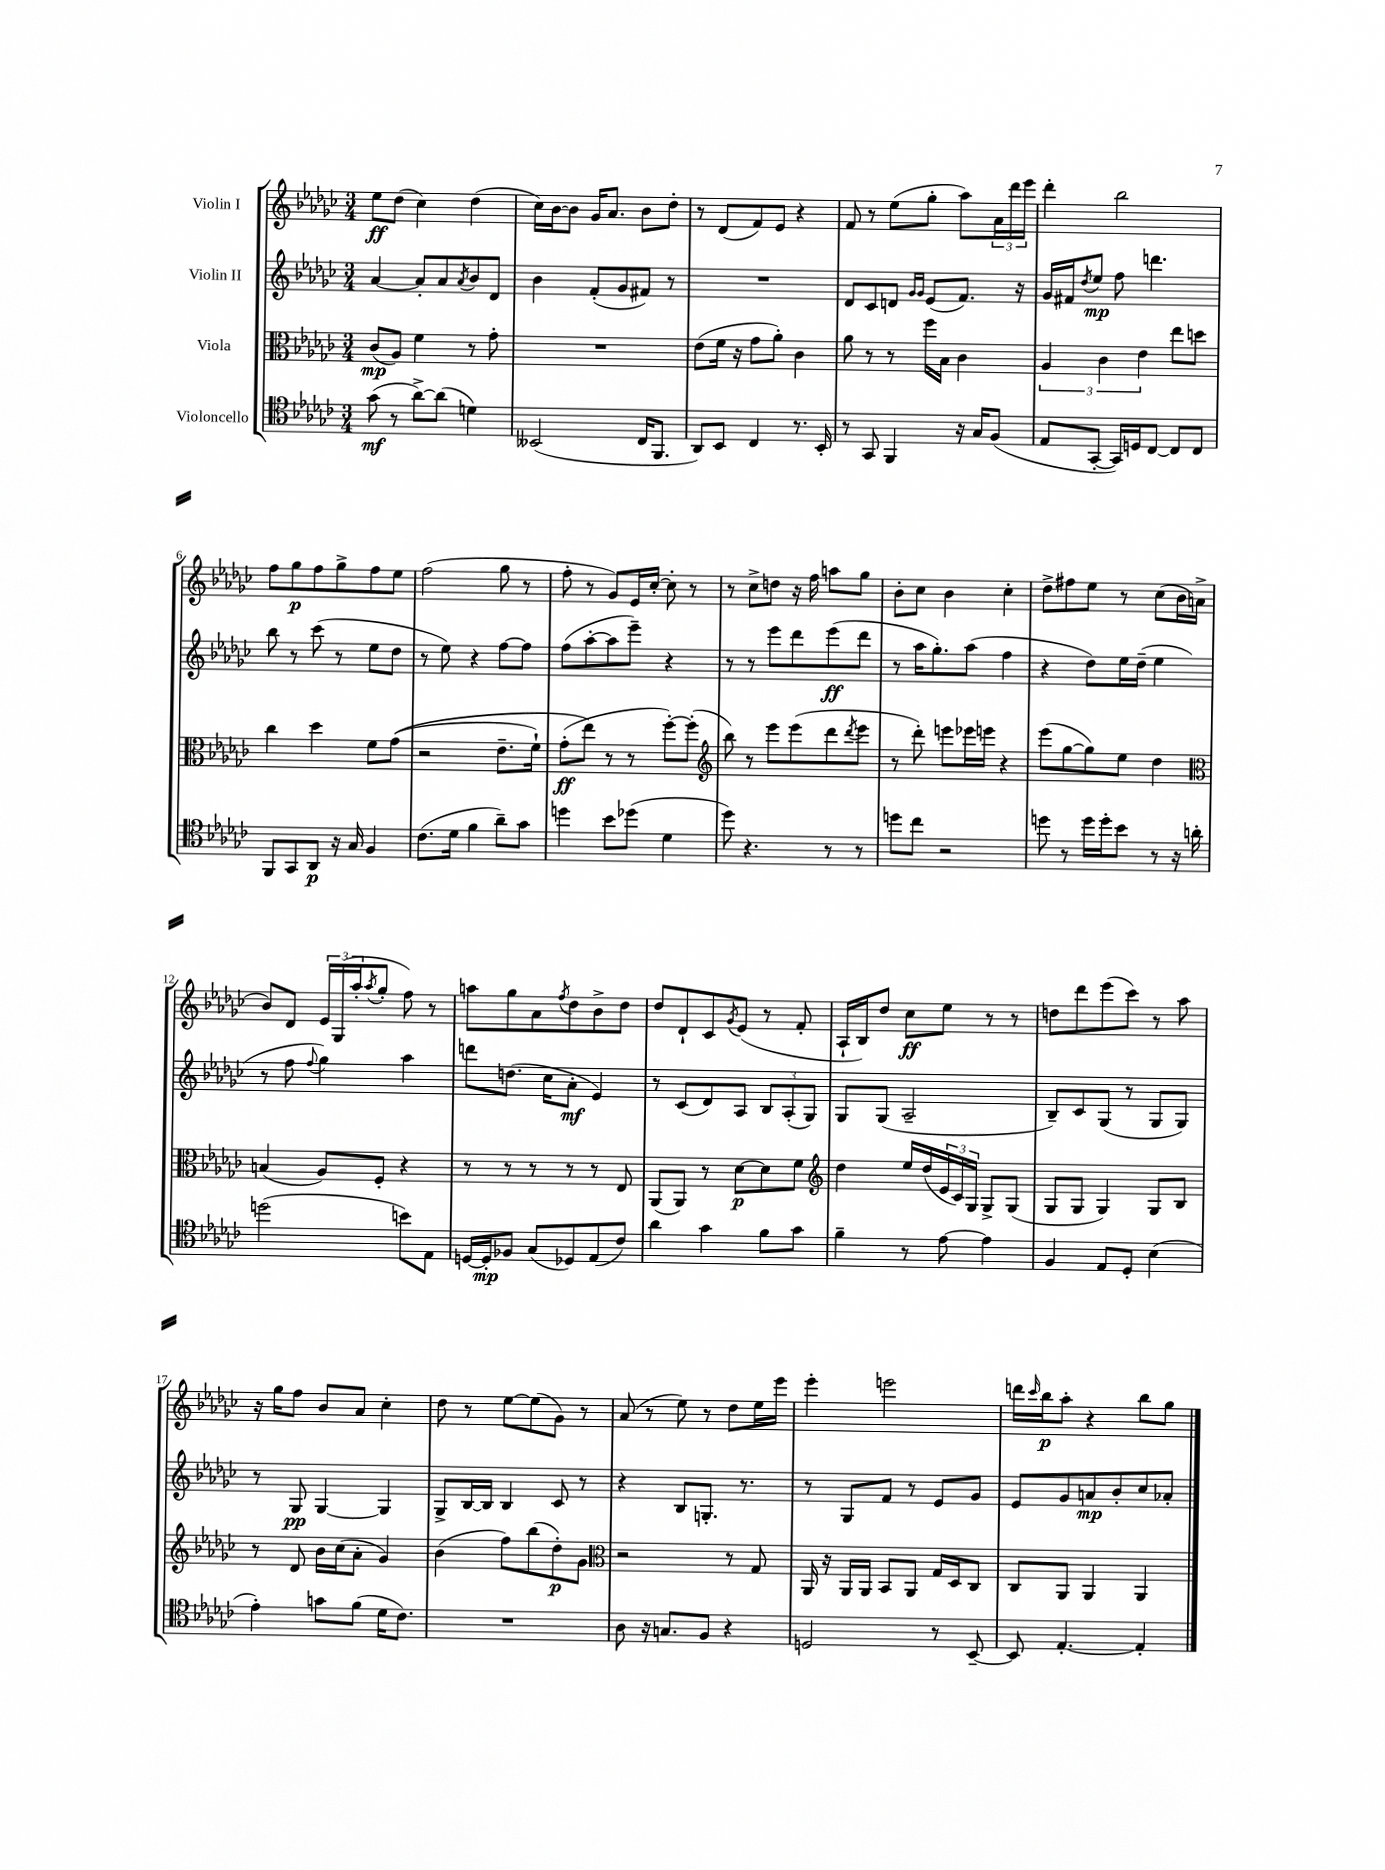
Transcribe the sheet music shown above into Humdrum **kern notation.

**kern	**kern	**kern	**kern
*staff4	*staff3	*staff2	*staff1
*clefC4	*clefC3	*clefG2	*clefG2
*k[b-e-a-d-g-c-]	*k[b-e-a-d-g-c-]	*k[b-e-a-d-g-c-]	*k[b-e-a-d-g-c-]
*M3/4	*M3/4	*M3/4	*M3/4
(8g-	(8c-	[4a-	8ee-
8r	8A-)	.	(8dd-
[8a-^)	4f	8a-']	4cc-)
(8a-]	.	8a-	.
.	.	8qa-	.
4d)	8r	8b-	(4dd-
.	8g-'	8d-	.
=	=	=	=
(2BB--	2.r	4b-	16cc-)
.	.	.	[16b-
.	.	.	8b-]
.	.	(8f'	16g-
.	.	.	8.a-
.	.	8g-	.
16C-	.	8f#)	8b-
8.FF	.	.	.
.	.	8r	8dd-'
=	=	=	=
8AA-)	(8e-	2.r	8r
8BB-	16f	.	(8d-
.	16r	.	.
4C-	8g-	.	8f)
.	8a-')	.	8e-
8.r	4c-	.	4r
16BB-'	.	.	.
=	=	=	=
8r	8a-	8d-	8f
8GG-	8r	8c-	8r
4FF	8r	8d	(8ee-
.	.	16qqg-	.
.	.	16qqg-	.
.	16ff	(8e-	8gg-'
.	16B-	.	.
16r	4c-	8.f)	8aa-)
16G-	.	.	.
(8F	.	.	24a-
.	.	.	24ddd-
.	.	16r	.
.	.	.	24eee-
=	=	=	=
8E-	6A-	16g-	4ddd-'
.	.	16f#	.
.	.	8qdd-	.
[8GG-'	.	8ee-	.
.	6c-	.	.
16GG-])	.	8ff	2bb-
16D	.	.	.
.	6e-	.	.
[8C-	.	4.ddd	.
8C-]	8ee-	.	.
8C-	8dd	.	.
=	=	=	=
8FF	4cc-	8bb-	8ff
8GG-	.	8r	8gg-
8AA-	4dd-	(8ccc-	8ff
16r	.	8r	8gg-^
16G-	.	.	.
4F	8f	8ee-	8ff
.	&((8g-	8dd-	8ee-
=	=	=	=
(8.c-	2r	8r	(2ff
.	.	8ee-)	.
16d-	.	.	.
4f	.	4r	.
8a-~)	8.e-~	[8ff	8gg-
8g-	.	8ff]	8r
.	16f`)	.	.
=	=	=	=
4dd	(8g-'	(8ff	8ff'
.	8ee-&)	[8aa-'	8r
8b-	8r	8aa-]	8g-)
(8dd-	8r	8eee-~)	16e-
.	.	.	[16cc-'
4d-	[8ff')	4r	8cc-']
.	(8ff']	.	8r
=	=	=	=
*	*clefG2	*	*
8dd-)	8bb-)	8r	8r
4.r	8r	8r	8cc-^
.	8eee-	8eee-	8dd
.	(8eee-	8ddd-	16r
.	.	.	16ff
8r	8ddd-	(8eee-	8aa
.	8qddd-	.	.
8r	8eee-	8ddd-	8gg-
=	=	=	=
8dd	8r	8r	8b-'
8cc-	8ddd-')	16aa-	8cc-
.	.	8.gg-')	.
2r	8eee	.	4b-
.	16eee-	(8aa-	.
.	16eee	.	.
.	4r	4ff	4cc-'
=	=	=	=
8dd	(8eee-	4r	8dd-^
8r	[8gg-	.	8ff#
16dd	8gg-])	8dd-)	8ee-
16dd'	.	.	.
8b-	8ee-	16ee-	8r
.	.	(16dd-~	.
8r	4dd-	4ee-	(8cc-
16r	.	.	16b-
16a'	.	.	16a^
=	=	=	=
*	*clefC3	*	*
(2dd	(4B	8r	8b-)
.	.	8ff	8d-
.	.	8qqff	.
.	8A-)	4gg-)	24e-
.	.	.	(24G-
.	.	.	24aa-'
.	.	.	8qaa-
.	8F'	.	8gg-'
8b)	4r	4aa-	8ff)
8E-	.	.	8r
=	=	=	=
[16D	8r	8ddd	8aa
16D']	.	.	.
8F-	8r	(8.dd	8gg-
(8G-	8r	.	8a-
.	.	16cc-	.
.	.	.	8qff
8D-)	8r	8a-'	8dd-
(8E-	8r	4e-)	8b-^
8c-)	8E-	.	8dd-
=	=	=	=
4a-	(8AA-	8r	8dd-
.	8AA-)	(8c-	8d-`
4g-	8r	8d-)	8c-
.	.	.	8qg-
.	[8d-	8A-	(8e-
8f	8d-]	12B-	8r
.	.	(12A-'	.
8g-	8f	.	8f'
.	.	12G-)	.
=	=	=	=
*	*clefG2	*	*
4f~	4dd-	8G-	16A-`
.	.	.	16B-)
.	.	(8G-	8dd-
8r	16ee-	2A-~	8cc-
.	(16dd-	.	.
[8e-	24e-	.	8ee-
.	24c-)	.	.
.	24G-	.	.
4e-]	8G-^	.	8r
.	(8G-	.	8r
=	=	=	=
4F	8G-	8B-~)	8dd
.	8G-	8c-	8ddd-
8E-	4G-)	(8G-	(8eee-
8D-'	.	8r	8ccc-)
(4B-	8G-	8G-	8r
.	8B-	8G-)	8aa-
=	=	=	=
4e-')	8r	8r	16r
.	.	.	16gg-
.	8d-	8G-	8ff
8g	16b-	[4G-	8b-
.	(16cc-	.	.
(8f	8a-'	.	8a-
16d-	4g-)	4G-]	4cc-'
8.c-)	.	.	.
=	=	=	=
2.r	(4b-	8G-^	8dd-
.	.	[16B-	8r
.	.	16B-]	.
.	8ff)	4B-	[8ee-
.	(8bb-	.	(8ee-]
.	8dd-')	8c-	8g-)
.	8g-	8r	8r
=	=	=	=
*	*clefC3	*	*
8A-	2r	4r	(8a-
16r	.	.	8r
8.G	.	.	.
.	.	8B-	8ee-)
8F	.	8.G'	8r
4r	8r	.	8dd-
.	.	8.r	.
.	8G-	.	16ee-
.	.	.	16eee-
=	=	=	=
2D	16AA-	8r	4eee-'
.	16r	.	.
.	16AA-	8G-	.
.	16AA-	.	.
.	8BB-	8f	2eee
.	8AA-	8r	.
8r	16G-	8e-	.
.	16D-	.	.
[8BB-~	8C-	8g-	.
=	=	=	=
8BB-]	8C-	8e-	16ddd
.	.	.	16qqccc-
.	.	.	16bb-
[4.E-'	8AA-	8g-	8aa-'
.	4AA-	8a	4r
.	.	8b-'	.
4E-']	4AA-	8cc-	8bb-
.	.	8a-'	8gg-
==	==	==	==
*-	*-	*-	*-
